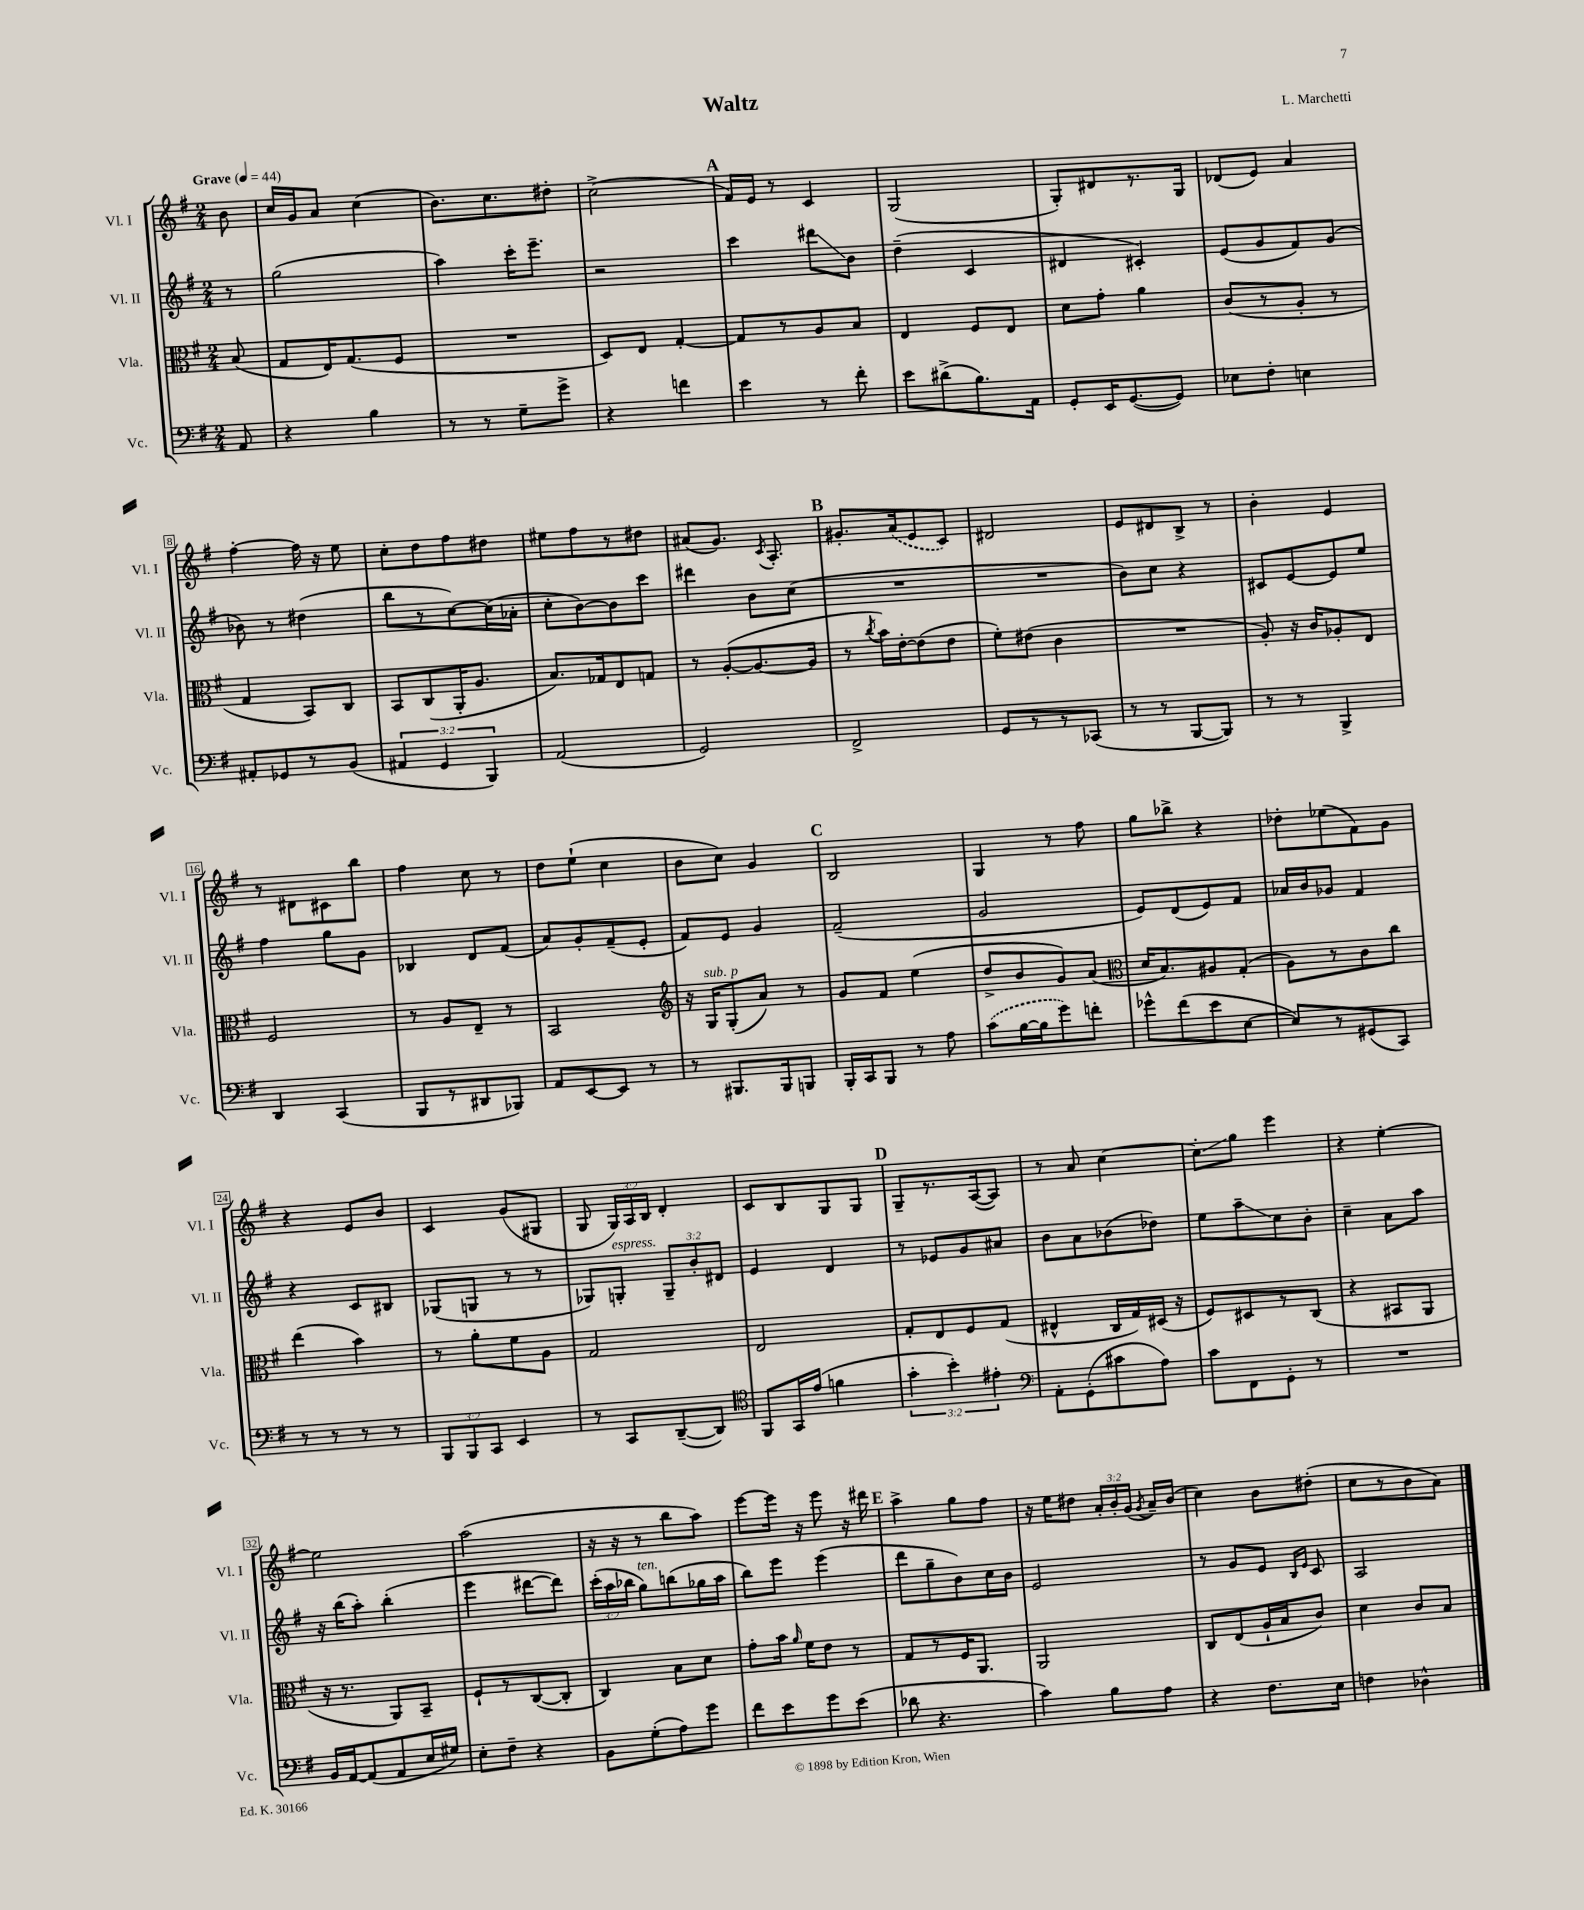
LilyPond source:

\header { title = "Waltz" composer = "L. Marchetti" }
<<
\new StaffGroup <<
\new Staff = "s0" \with { instrumentName = "Vl. I" shortInstrumentName = "Vl. I" } {
    \clef treble \key g \major \numericTimeSignature \time 2/4 \override Staff.TupletNumber.text = #tuplet-number::calc-fraction-text \partial 8 \tempo "Grave" 4 = 44
    \autoBeamOff b'8 |
    c''16[ g'16 a'8] c''4( |
    b'8.[) c''8. dis''8]-. |
    c''2->( |
    \mark \markup { \bold "A" } fis'16[) e'16] r8 c'4 |
    g2( |
    g8[-.) dis'8 r8. g16] |
    des'8[( e'8]) a'4 |
    fis''4~-. fis''16 r16 e''8 |
    c''8[-. d''8 fis''8 dis''8] |
    eis''8[ fis''8 r8 dis''8] |
    ais'8[( g'8.]) \acciaccatura { c'8 } a8.-. |
    \mark \markup { \bold "B" } gis'8.[-. \once \slurDashed a'16( e'8 c'8]) |
    dis'2 |
    e'8[ dis'8 b8]-> r8 |
    b'4-. e'4 |
    r8 dis'8[ cis'8 b''8] |
    fis''4 c''8 r8 |
    d''8[ e''8]-!( c''4 |
    b'8[ c''8]) g'4 |
    \mark \markup { \bold "C" } b2 |
    g4 r8 fis''8 |
    g''8[ bes''8]-> r4 |
    des''8[-. ees''8( fis'8) g'8] |
    r4 e'8[ b'8] |
    c'4 g'8[( gis8] |
    g8 \tuplet 3/2 { g16[) a16 b16] } d'4-. |
    c'8[ b8 g8 g8] |
    \mark \markup { \bold "D" } g8[-- r8. a16~( a8]) |
    r8 a'8 c''4~ |
    c''8[-.\glissando g''8] e'''4 |
    r4 e''4~-. |
    e''2 |
    a''2( |
    r16 r16 r8 b''8[ a''8]) |
    e'''8[~ e'''16] r16 e'''8 r16 dis'''16 |
    \mark \markup { \bold "E" } a''4-> g''8[ fis''8] |
    r16 e''16[ dis''8] \tuplet 3/2 { a'16[-. b'16-. g'16]( } \acciaccatura { g'8 } a'16[--) b'16]( |
    c''4) b'8[ dis''8]-.( |
    c''8[ r8 b'8 a'8]) \bar "|." |
}
\new Staff = "s1" \with { instrumentName = "Vl. II" shortInstrumentName = "Vl. II" } {
    \clef treble \key g \major \numericTimeSignature \time 2/4 \override Staff.TupletNumber.text = #tuplet-number::calc-fraction-text \partial 8
    \autoBeamOff r8 |
    g''2( |
    a''4) c'''16[-. e'''8.]-- |
    r2 |
    \mark \markup { \bold "A" } c'''4 dis'''8[\glissando b'8] |
    d''4--( c'4 |
    dis'4 cis'4-.) |
    e'8[( g'8 fis'8) g'8]( |
    bes'8) r8 dis''4( |
    b''8[ r8 c''8~) c''16( aes'16]-. |
    c''8[-. b'8~) b'8 c'''8] |
    dis'''4 b'8[ c''8]( |
    \mark \markup { \bold "B" } R2 |
    R2 |
    b'8[) c''8] r4 |
    cis'8[ e'8~ e'8 e''8] |
    fis''4 g''8[ g'8] |
    bes4 d'8[ fis'8]( |
    a'8[) g'8-. fis'8--( e'8]-. |
    fis'8[) e'8] g'4 |
    \mark \markup { \bold "C" } fis'2--( |
    g'2 |
    e'8[) d'8( e'8) fis'8] |
    aes'16[ b'16 ges'8] fis'4 |
    r4 c'8[ bis8] |
    ges8[( g8] r8 r8 |
    ges8[) g8]-.^\markup { \italic "espress." } \tuplet 3/2 { g8[-- b'8-. dis'8] } |
    e'4 d'4 |
    \mark \markup { \bold "D" } r8 ees'8[ g'8 ais'8] |
    b'8[ a'8 bes'8( des''8]) |
    e''8[ a''8--\glissando c''8 b'8]-. |
    c''4-- a'8[ a''8] |
    r16 b''16[( a''8]-.) b''4-.( |
    e'''4 dis'''8[~ dis'''8]) |
    \tuplet 3/2 { c'''16[-.( a''16 bes''16] } g''8[^\markup { \italic "ten." }) b''8( ges''16 a''16] |
    b''8[) e'''8] e'''4( |
    \mark \markup { \bold "E" } d'''8[ g''8-- b'8) c''16 b'16] |
    e'2 |
    r8 g'8[ e'8] \grace { b16[ e'16] } c'8 |
    a2 \bar "|." |
}
\new Staff = "s2" \with { instrumentName = "Vla." shortInstrumentName = "Vla." } {
    \clef alto \key g \major \numericTimeSignature \time 2/4 \partial 8
    \autoBeamOff b8( |
    g8[ e16) g8.( fis8] |
    R2 |
    d8[) e8] g4~-. |
    \mark \markup { \bold "A" } g8[ r8 a8 b8] |
    e4 fis8[ e8] |
    d'8[ g'8]-. a'4 |
    c'8[( r8 a8]-. r8 |
    g4 b,8[) c8] |
    b,8[ c8( a,16-. a8.] |
    b8.[) ges16 e8 g8] |
    r8 a8[~-.( a8.~ a16] |
    \mark \markup { \bold "B" } r8 \acciaccatura { c''8 } b'16[) e'16~-. e'8( e'8] |
    fis'8[-.) eis'8]( c'4 |
    R2 |
    a8-.) r16 c'16[ aes8-. e8] |
    fis2 |
    r8 a8[ e8]-- r8 |
    b,2 |
    \clef treble r16 g16[^\markup { \italic "sub. p" } g8-.( a'8]) r8 |
    \mark \markup { \bold "C" } g'8[ fis'8] e''4( |
    d''8[-> b'8 g'8) a'8]( |
    \clef alto d'16[ b8.) ais8 g8]-.( |
    a8[) r8 c'8 c''8] |
    e''4( b'4) |
    r8 a'8[-. fis'8 a8] |
    g2 |
    e2 |
    \mark \markup { \bold "D" } g8[-. e8 fis8 g8]( |
    eis4-^ c16[ g16) dis16]( r16 |
    fis8[) dis8 r8 c8]( |
    r4 bis,8[ a,8] |
    r16 r8. a,8[) b,8]-- |
    fis8[-! r8 c8~( c8]-. |
    c4) b8[ d'8] |
    g'8[-. b'16] \grace { a'16 } fis'16[ e'8] r8 |
    \mark \markup { \bold "E" } g8[ r8 fis16 a,8.] |
    a,2 |
    c8[ e8( a16-! b16 c'8]) |
    d'4 c'8[ b8] \bar "|." |
}
\new Staff = "s3" \with { instrumentName = "Vc." shortInstrumentName = "Vc." } {
    \clef bass \key g \major \numericTimeSignature \time 2/4 \override Staff.TupletNumber.text = #tuplet-number::calc-fraction-text \partial 8
    \autoBeamOff a,8 |
    r4 b4 |
    r8 r8 g8[-- g'8]-> |
    r4 f'4 |
    \mark \markup { \bold "A" } e'4 r8 fis'8-. |
    e'8[ dis'8->( b8.) a,16] |
    g,8[-. e,16 g,8.~( g,8]) |
    ees8[ fis8]-. e4 |
    ais,8[-. ges,8 r8 b,8]( |
    \tuplet 3/2 { ais,4 g,4 b,,4) } |
    a,2( |
    g,2) |
    \mark \markup { \bold "B" } fis,2-> |
    g,8[ r8 r8 ces,8]( |
    r8 r8 b,,8[~ b,,8]) |
    r8 r8 b,,4-> |
    d,4 c,4( |
    b,,8[ r8 dis,8 bes,,8]) |
    a,8[ e,8~ e,8] r8 |
    r8 bis,,8.[ bis,,16 b,,8] |
    \mark \markup { \bold "C" } b,,16[-. c,16 b,,8] r8 a8 |
    \once \slurDashed c'8[( b16~ b16 g'8) f'8]-. |
    ges'8[-^ fis'8( e'8 e8]~ |
    e8[) r8 gis,8( c,8]) |
    r8 r8 r8 r8 |
    \tuplet 3/2 { b,,8[ b,,8 c,8] } e,4 |
    r8 c,8[ d,8~--( d,8]) |
    \clef tenor fis,8[ g,16 e'16]( f'4 |
    \mark \markup { \bold "D" } \tuplet 3/2 { g'4-. b'4-.) eis'4-. } |
    \clef bass a,8[-. g,8-.( cis'8 a8]) |
    c'8[ fis,8 g,8]-. r8 |
    R2 |
    b,16[ a,16~ a,8( a,8 e16 gis16]) |
    e8[-. fis8]-- r4 |
    b,8[ g8-.( a8) g'8] |
    fis'8[ e'8 g'8 e'8]( |
    \mark \markup { \bold "E" } des'8 r4. |
    c'4) b8[ a8] |
    r4 fis8.[ e16] |
    f4 des4-^ \bar "|." |
}
>>
>>
\layout { \context { \Score \override BarNumber.stencil = #(make-stencil-boxer 0.1 0.3 ly:text-interface::print) } }
